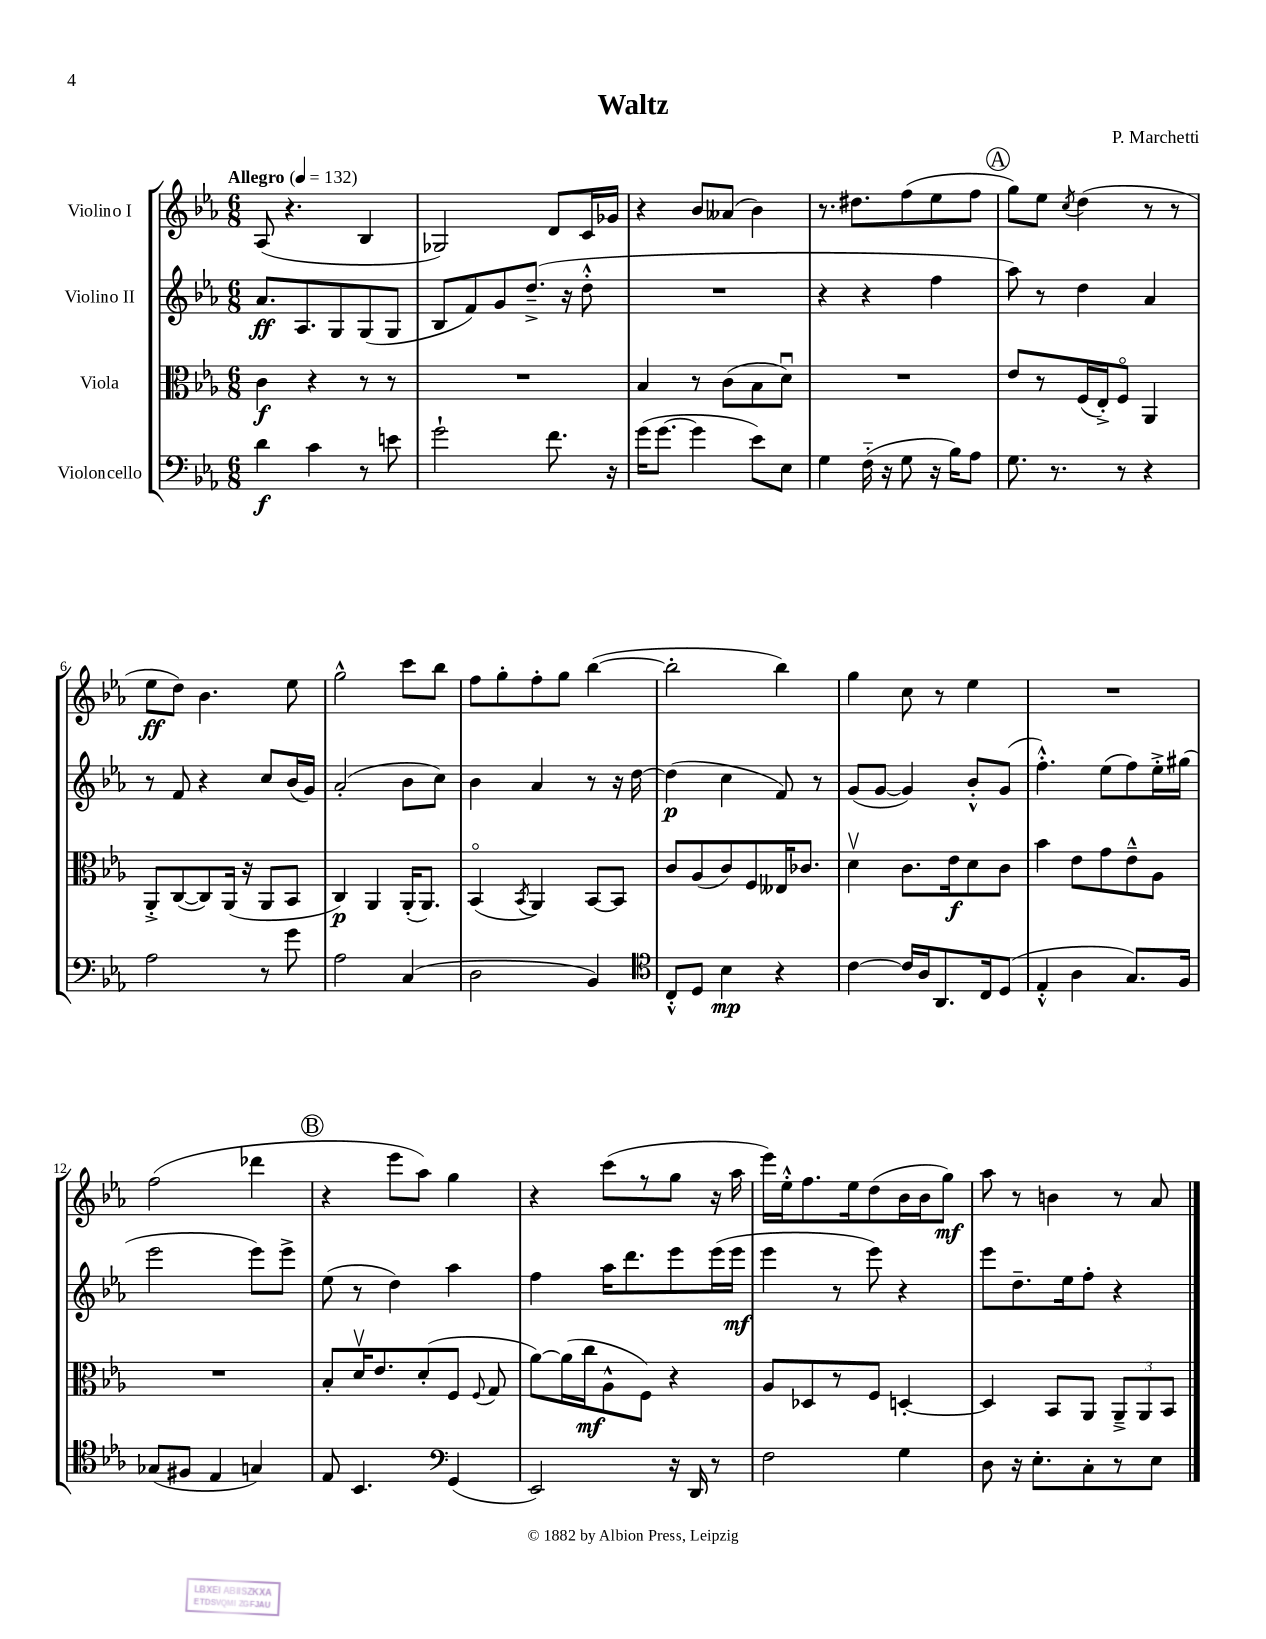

**kern	**kern	**kern	**kern
*staff4	*staff3	*staff2	*staff1
*clefF4	*clefC3	*clefG2	*clefG2
*k[b-e-a-]	*k[b-e-a-]	*k[b-e-a-]	*k[b-e-a-]
*M6/8	*M6/8	*M6/8	*M6/8
*MM132	*MM132	*MM132	*MM132
4d	4c	8.a-	(8A-
.	.	.	4.r
.	.	8.A-	.
4c	4r	.	.
.	.	8G	.
8r	8r	(8G	4B-
8e	8r	8G	.
=	=	=	=
2g`	2.r	8B-	2G-)
.	.	8f)	.
.	.	8g	.
.	.	(8.dd~^	.
8.f	.	.	8d
.	.	16r	.
.	.	8dd'^^	16c
16r	.	.	16g-
=	=	=	=
(16g	4B-	2.r	4r
[8.g	.	.	.
4g]	8r	.	8b-
.	(8c	.	(8a--
8e-)	8B-	.	4b-)
8E-	8du)	.	.
=	=	=	=
4G	2.r	4r	8.r
.	.	.	8.dd#
(16F'~	.	4r	.
16r	.	.	.
8G	.	.	(8ff
16r	.	4ff	8ee-
16B-)	.	.	.
8A-	.	.	8ff
=	=	=	=
8.G	8e-	8aa-)	8gg)
.	8r	8r	8ee-
8.r	.	.	.
.	.	.	8qcc
.	(16F	4dd	(4dd
.	16E-'^)	.	.
8r	8Fo	.	.
4r	4AA-	4a-	8r
.	.	.	8r
=	=	=	=
2A-	8AA-'^	8r	8ee-
.	([8C	8f	8dd)
.	8C])	4r	4.b-
.	(16AA-	.	.
.	16r	.	.
8r	8AA-	8cc	.
8g	8BB-	(16b-	8ee-
.	.	16g)	.
=	=	=	=
2A-	4C)	(2a-'	2gg^^
.	4AA-	.	.
(4C	(16AA-'	8b-	8ccc
.	8.AA-)	.	.
.	.	8cc)	8bb-
=	=	=	=
2D	(4BB-o	4b-	8ff
.	.	.	8gg'
.	8qBB-	.	.
.	4AA-)	4a-	8ff'
.	.	.	8gg
4BB-)	[8BB-	8r	([4bb-
.	8BB-]	16r	.
.	.	[16dd	.
=	=	=	=
*clefC4	*	*	*
8C'^^	8c	(4dd]	2bb-']
8D	(8A-	.	.
4B-	8c)	4cc	.
.	8F	.	.
4r	16E--	8f)	4bb-)
.	8.c-	.	.
.	.	8r	.
=	=	=	=
[4c	4dv	(8g	4gg
.	.	[8g	.
16c]	8.c	4g])	8cc
16A-	.	.	.
8.AA-	.	.	8r
.	16e-	.	.
.	8d	8b-'^^	4ee-
16C	.	.	.
(8D	8c	(8g	.
=	=	=	=
4E-'^^	4b-	4.ff'^^)	2.r
4A-	8e-	.	.
.	8g	(8ee-	.
8.G)	8e-~^^	8ff)	.
.	8A-	16ee-'^	.
16F	.	(16gg#	.
=	=	=	=
(8G-	2.r	2eee-	(2ff
8F#	.	.	.
4E-	.	.	.
4G)	.	8eee-)	4ddd-
.	.	8eee-^	.
=	=	=	=
8E-	8B-'	(8ee-	4r
4.BB-	16dv	8r	.
.	8.e-	.	.
.	.	4dd)	8eee-
.	(8d'	.	8aa-)
*clefF4	*	*	*
(4GG	8F	4aa-	4gg
.	8qqF	.	.
.	8G	.	.
=	=	=	=
2EE-)	[8a-)	4ff	4r
.	(16a-]	.	.
.	16cc	.	.
.	8A-^^	16aa-	(8ccc
.	.	8.ddd	.
.	8F)	.	8r
16r	4r	8eee-	8gg
16DD	.	.	.
8r	.	(16eee-	16r
.	.	16eee-	16aa-
=	=	=	=
2F	8A-	4eee-	16eee-)
.	.	.	16ee-'^^
.	8D-	.	8.ff
.	8r	8r	.
.	.	.	16ee-
.	8F	8eee-)	(8dd
4G	[4D'	4r	16b-
.	.	.	16b-
.	.	.	8gg)
=	=	=	=
8D	4D]	8eee-	8aa-
16r	.	8.dd~	8r
8.E-'	.	.	.
.	8BB-	.	4b
.	.	16ee-	.
8C'	8AA-	8ff'	.
8r	12AA-~^	4r	8r
.	12AA-	.	.
8E-	.	.	8a-
.	12BB-	.	.
==	==	==	==
*-	*-	*-	*-
